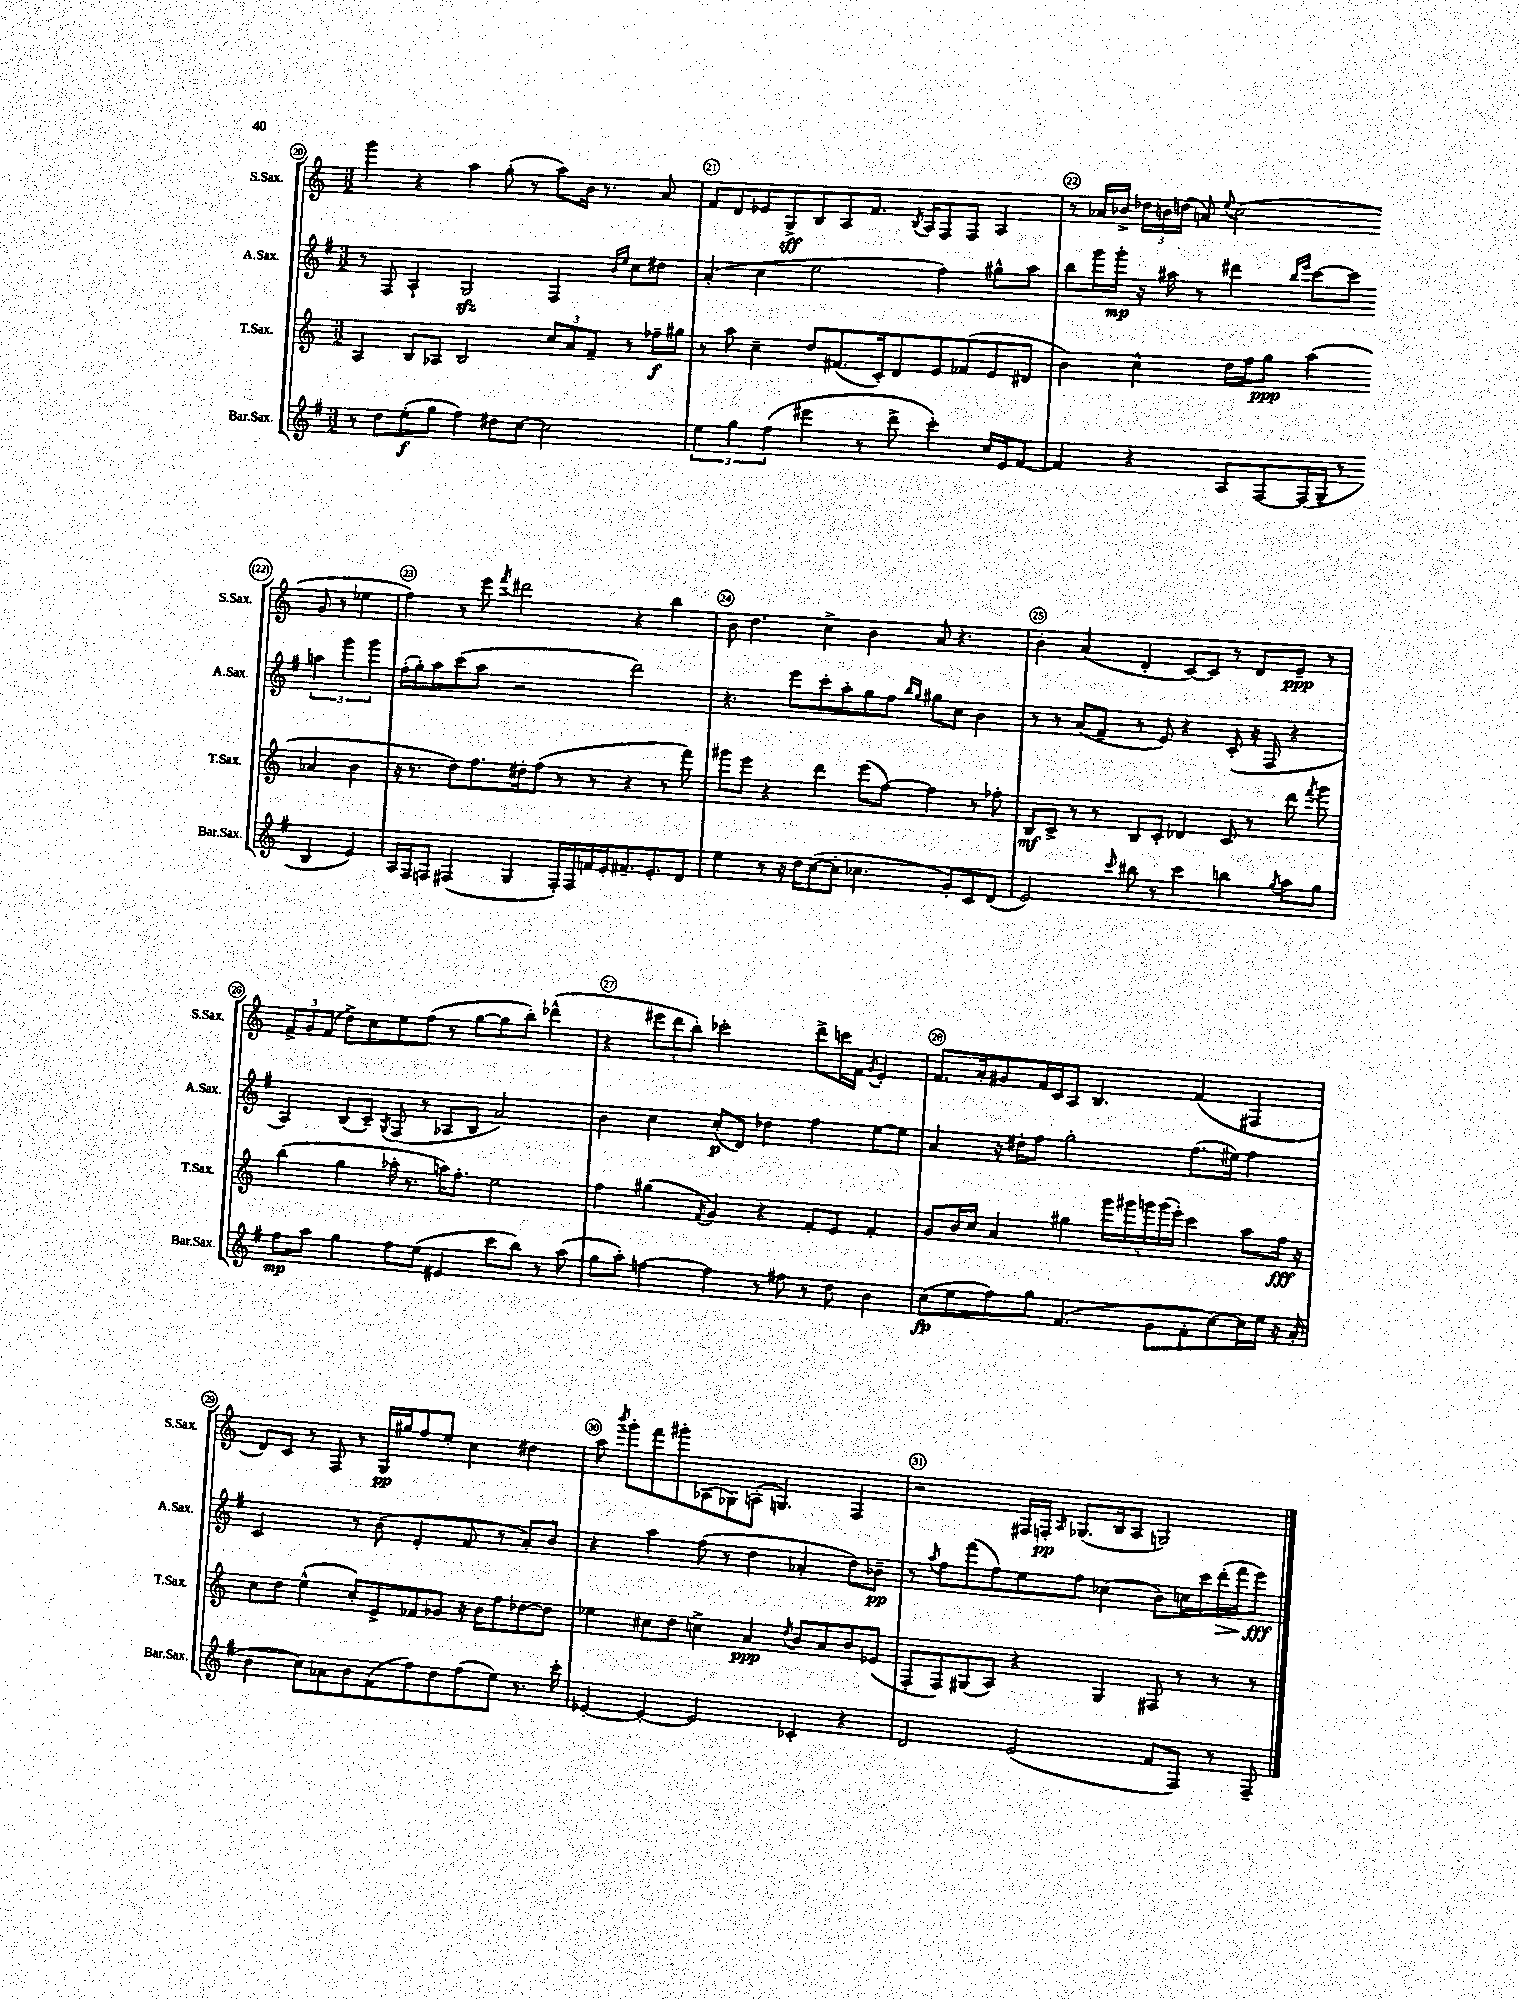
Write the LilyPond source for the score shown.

<<
\new StaffGroup <<
\new Staff = "s0" \with { instrumentName = "S.Sax." shortInstrumentName = "S.Sax." } {
    \clef treble \key c \major \numericTimeSignature \time 3/2
    \autoBeamOff g'''4 r4 a''4 g''8-.( r8 a''8[) b'16] r8. a'8 |
    f'8[ d'8 ees'8 g8->\sff b8 a8 f'8.] \acciaccatura { b8 } a16[ f8 f8] a4 |
    r8 aes'16[ bes'16]-> \tuplet 3/2 { des''16[ b'16 d''16]( } a'8) \appoggiatura { e''8 } c''2( g'8 r8 ees''4 |
    f''4) r8 e'''8 \acciaccatura { f'''8 } dis'''2 r4 b''4 |
    b'8 d''4. c''4-> b'4 a'8 r4. |
    b'4-. a'4( d'4-. c'8[~) c'8] r8 d'8[ e'8]--\ppp r8 |
    \tuplet 3/2 { f'8[-> g'8 f'8]( } d''8[->) c''8 e''8 f''8]( r8 g''8[~ g''8 b''8]-.) des'''4-^( |
    r4 \tuplet 3/2 { eis'''8[ d'''8 b''8]-.) } ces'''2-. d'''8[-> c'''16 f'16] \acciaccatura { g'8 } e'4-. |
    f'8.[ a'16-. gis'8 f'16 c'16 a8] b4. f'4( fis4 |
    d'8[) c'8] r8 f8 r8 g16[\pp gis''16 f''8 e''8]-. c''4 dis''4 |
    a''8 \acciaccatura { b'''8 } g'''8[-. f'''8 gis'''8-. aes8( ges8) a8]-.( g4.) f4 |
    r2 fis16[ f16]-.\pp \grace { a16 } ges8.[( b16 a8] g2) \bar "|." |
}
\new Staff = "s1" \with { instrumentName = "A.Sax." shortInstrumentName = "A.Sax." } {
    \clef treble \key g \major \numericTimeSignature \time 3/2
    \autoBeamOff r8 fis8 a4-! g2\sfz fis4 \grace { b'16[ e''16] } c''8[ dis''8] |
    a'4-.( c''4 e''2 fis''4) gis''8[-^ a''8] |
    b''8[ g'''16 g'''16]-.\mp r16 ais''16 r8 dis'''4 \grace { b''16[ e'''16] } c'''8[~ c'''8] \tuplet 3/2 { a''4 g'''4 g'''4 } |
    fis''16[-.( g''16-.) a''8 c'''8( a''8] r2 d'''2) |
    r4. e'''8[ c'''8-. a''8-. g''8 fis''8] \grace { b''16[ g''16] } gis''8[ c''8] b'4 |
    r8 r8 a'8[( fis'8]-- r8 e'8) r4 c'8-.( r16 fis16 r4 |
    a4) b8[( c'8]--) \acciaccatura { g8 } fis8( r8 aes8[ b8] a'2) |
    b'4 c''4 c''8[-.\p( d'8]) des''4 fis''4 e''8[~ e''8] |
    a'4 r16 dis''16[-. fis''8] g''2-. fis''8.[( eis''16]) fis''4 |
    c'2 r8 b'8( e'4-. fis'8 r8 a'8[-.) b'8] |
    r4 a''4 fis''8( r8 d''4 aes'4-. d''8[) bes'8]--\pp |
    r8 \acciaccatura { a''8 } fis''8[ fis'''8( fis''8) e''8 fis''8] ces''4( b'8[) c''16 c'''16 d'''16-.\>( fis'''16 e'''8]\fff\!) \bar "|." |
}
\new Staff = "s2" \with { instrumentName = "T.Sax." shortInstrumentName = "T.Sax." } {
    \clef treble \key c \major \numericTimeSignature \time 3/2
    \autoBeamOff a4 b8[ aes8] b2 \tuplet 3/2 { c''8[ a'8 f'8]-- } r8 fes''16[--\f gis''16] |
    r8 a''8 c''4-- d''8[ fis'8.( c'16-.) d'8 e'8 fes'8( e'8 dis'8] |
    b'4) c''4-^ d''16[ f''16 g''8]\ppp a''4( aes'4 b'4 |
    r16 r8. d''8[) f''8. dis''16-. f''8]( r8 r8 r4 r8 f'''8) |
    gis'''8[ e'''8] r4 d'''4 e'''8[( f''8]~) f''4 r8 fes''8-. |
    b8[\mf c'8]-> r8 r8 b8[ c'8]-. des'4 c'8 r8 d'''8 \acciaccatura { f'''8 } g'''8 |
    b''4( g''4 aes''16-. r8. a''16[) f''8.]-. e''2 |
    f''4 gis''4( \acciaccatura { f'8 } g'4) r4 f'8[-. e'8] f'4-. |
    g'8[ b'16 c''16] a'4 gis''4 \tuplet 5/4 { g'''16[ gis'''16 g'''16 g'''16( e'''16]-.) } c'''4 a''8[ f''16]\fff r16 |
    c''8[ d''8] e''4-^( c''8[-.) e'8-> fes'8 ges'8] r16 b'16[ f''8 des''8~ des''8] |
    ees''4 cis''8[ d''8] c''4-> a'4\ppp \acciaccatura { d''8 } b'8[ a'8 b'8 ees'8]( |
    f8[-. f8) gis8( a8]) r4 gis4 fis8 r8 r8 r8 \bar "|." |
}
\new Staff = "s3" \with { instrumentName = "Bar.Sax." shortInstrumentName = "Bar.Sax." } {
    \clef treble \key g \major \numericTimeSignature \time 3/2
    \autoBeamOff r8 d''8[ e''8-.\f( g''8] fis''4) dis''8[ c''8]~ c''2 |
    \tuplet 3/2 { e''4 g''4 fis''4( } eis'''4 r8 d'''8-> c'''4-.) c''16[ e'16 fis'8]~ |
    fis'4 r4 a8[ fis8~ fis16( g16]-- r8 b4 e'4) |
    a16[ fis16 f8] fis4( g4 fis16[-.) fis16 f'16 e'16-. fis'8.-- e'8.-. d'8] |
    e''4 r8 r16 d''16[ c''8~( c''8]-. ces''4. g'8[-.) c'8 d'8]( |
    e'2) \grace { c'''16 } bis''8 r8 c'''4 b''4 \acciaccatura { g''8 } a''8[ g''8] |
    fis''8[\mp a''8] g''4 fis''8[ e''8]( eis'4 c'''8[ b''8]) r8 a''8( |
    g''8[ a''8]-.) f''4~ f''4 r8 fis''8 r8 d''8 b'4 |
    c''8[\fp( e''8 fis''8) g''8] fis'4.( g'8[ fis'8-. c''8~) c''16 e''16] r16 a'16-.( |
    b'4 c''8[) aes'8 b'8 fis'8( fis''8) d''8 fis''8( e''8]) r8. c'''16-. |
    ees'4~-. ees'4~-. ees'2 ces'4-. r4 |
    d'2 e'2( fis'8[ fis8]) r8 fis8-- \bar "|." |
}
>>
>>
\layout { \context { \Score currentBarNumber = #20 \override BarNumber.break-visibility = ##(#f #t #t) barNumberVisibility = #all-bar-numbers-visible \override BarNumber.stencil = #(make-stencil-circler 0.1 0.3 ly:text-interface::print) } }
